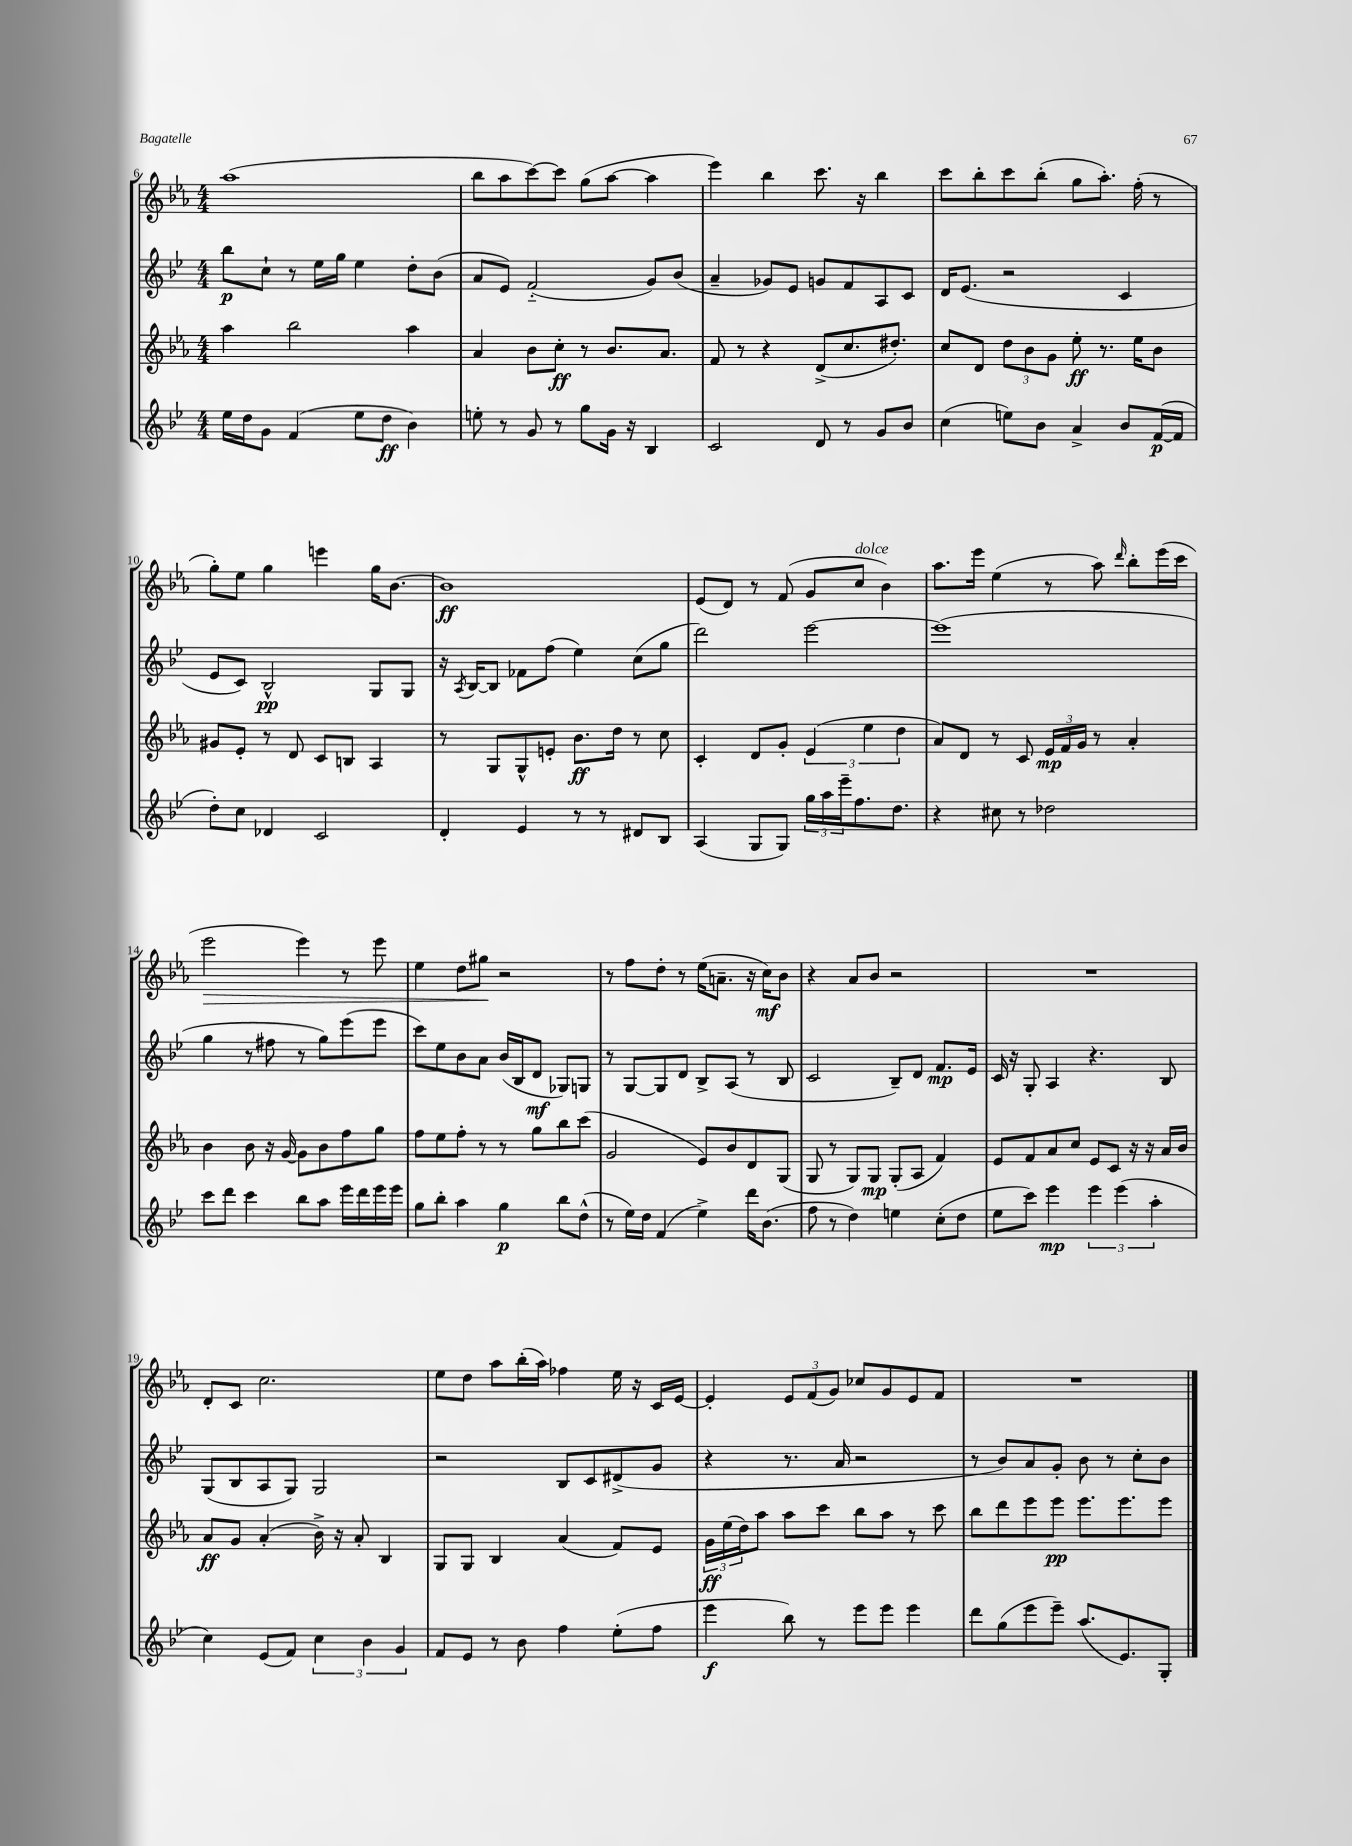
<<
\new StaffGroup <<
\new Staff = "s0" {
    \clef treble \key ees \major \numericTimeSignature \time 4/4
    aes''1( |
    bes''8 aes''8 c'''8~) c'''8 g''8( aes''8~ aes''4 |
    ees'''4) bes''4 c'''8. r16 bes''4 |
    c'''8 bes''8-. c'''8 bes''8-.( g''8 aes''8.-.) f''16-.( r8 |
    g''8-.) ees''8 g''4 e'''4 g''16 bes'8.~ |
    bes'1\ff |
    ees'8( d'8) r8 f'8( g'8 c''8^\markup { \italic "dolce" } bes'4) |
    aes''8. ees'''16 ees''4( r8 aes''8) \grace { d'''16 } bes''8-. ees'''16( c'''16 |
    ees'''2\> ees'''4) r8 ees'''8 |
    ees''4 d''8 gis''8\! r2 |
    r8 f''8 d''8-. r8 ees''16( a'8.-- r16 c''16\mf) bes'8 |
    r4 aes'8 bes'8 r2 |
    R1 |
    d'8-. c'8 c''2. |
    ees''8 d''8 aes''8 bes''16-.( aes''16) fes''4 ees''16 r16 c'16 ees'16~ |
    ees'4-. \tuplet 3/2 { ees'8 f'8( g'8) } ces''8 g'8 ees'8 f'8 |
    R1 \bar "|." |
}
\new Staff = "s1" {
    \clef treble \key bes \major \numericTimeSignature \time 4/4
    bes''8\p c''8-! r8 ees''16 g''16 ees''4 d''8-. bes'8( |
    a'8 ees'8) f'2-_( g'8) bes'8( |
    a'4-- ges'8) ees'8 g'8 f'8 a8 c'8 |
    d'16 ees'8.( r2 c'4 |
    ees'8 c'8) bes2-^\pp g8 g8 |
    r16 \acciaccatura { a8 } bes16~ bes8 fes'8 f''8( ees''4) c''8( g''8 |
    d'''2) ees'''2~ |
    ees'''1( |
    g''4 r8 fis''8 r8 g''8) ees'''8( ees'''8 |
    c'''8) ees''8 bes'8 a'8 bes'16( bes16 d'8\mf ges8) g8 |
    r8 g8~ g8 d'8 bes8-> a8( r8 bes8 |
    c'2 bes8--) d'8 f'8.\mp ees'16 |
    c'16 r16 g8-. a4 r4. bes8 |
    g8( bes8 a8 g8) g2 |
    r2 bes8 c'8 dis'8->( g'8 |
    r4 r8. a'16 r2 |
    r8 bes'8) a'8 g'8-. bes'8 r8 c''8-. bes'8 \bar "|." |
}
\new Staff = "s2" {
    \clef treble \key ees \major \numericTimeSignature \time 4/4
    aes''4 bes''2 aes''4 |
    aes'4 bes'8 c''8-.\ff r8 bes'8. aes'8. |
    f'8 r8 r4 d'8->( c''8. dis''8.-.) |
    c''8 d'8 \tuplet 3/2 { d''8 bes'8 g'8 } ees''8-.\ff r8. ees''16 bes'8 |
    gis'8 ees'8-. r8 d'8 c'8 b8 aes4 |
    r8 g8 g8-^ e'8-. bes'8.\ff d''16 r8 c''8 |
    c'4-. d'8 g'8-. \tuplet 3/2 { ees'4( ees''4 d''4 } |
    aes'8) d'8 r8 c'8 \tuplet 3/2 { ees'16\mp f'16 g'16 } r8 aes'4-. |
    bes'4 bes'8 r16 g'16~ g'8 bes'8 f''8 g''8 |
    f''8 ees''8 f''8-. r8 r8 g''8 bes''8 c'''8( |
    g'2 ees'8) bes'8 d'8 g8( |
    g8 r8 g8) g8\mp g8-.( aes8 f'4) |
    ees'8 f'8 aes'8 c''8 ees'8 c'8 r16 r16 aes'16 bes'16 |
    aes'8\ff g'8 aes'4-.( bes'16->) r16 aes'8-. bes4 |
    g8 g8 bes4 aes'4( f'8) ees'8 |
    \tuplet 3/2 { g'16\ff ees''16( d''16) } aes''8 aes''8 c'''8 bes''8 aes''8 r8 c'''8 |
    bes''8 d'''8 ees'''8 ees'''8\pp ees'''8. ees'''8. ees'''8 \bar "|." |
}
\new Staff = "s3" {
    \clef treble \key bes \major \numericTimeSignature \time 4/4
    ees''16 d''16 g'8 f'4( ees''8 d''8\ff bes'4) |
    e''8-. r8 g'8 r8 g''8 g'16 r16 bes4 |
    c'2 d'8 r8 g'8 bes'8 |
    c''4( e''8) bes'8 a'4-> bes'8 f'16~\p( f'16 |
    d''8-.) c''8 des'4 c'2 |
    d'4-. ees'4 r8 r8 dis'8 bes8 |
    a4( g8 g8) \tuplet 3/2 { g''16 a''16 ees'''16-- } f''8. d''8. |
    r4 cis''8 r8 des''2 |
    c'''8 d'''8 c'''4 bes''8 a''8 ees'''16 d'''16 ees'''16 ees'''16 |
    g''8 bes''8-. a''4 g''4\p bes''8 d''8-^( |
    r8 ees''16) d''16 f'4( ees''4->) d'''16 bes'8.( |
    f''8 r8 d''4) e''4 c''8-.( d''8 |
    ees''8 c'''8) ees'''4\mp \tuplet 3/2 { ees'''4 ees'''4( a''4-. } |
    c''4) ees'8( f'8) \tuplet 3/2 { c''4 bes'4 g'4 } |
    f'8 ees'8 r8 bes'8 f''4 ees''8-.( f''8 |
    ees'''4\f bes''8) r8 ees'''8 ees'''8 ees'''4 |
    d'''8 g''8( ees'''8 ees'''8--) a''8.( ees'8.) g8-. \bar "|." |
}
>>
>>
\layout { \context { \Score currentBarNumber = #6 } }
